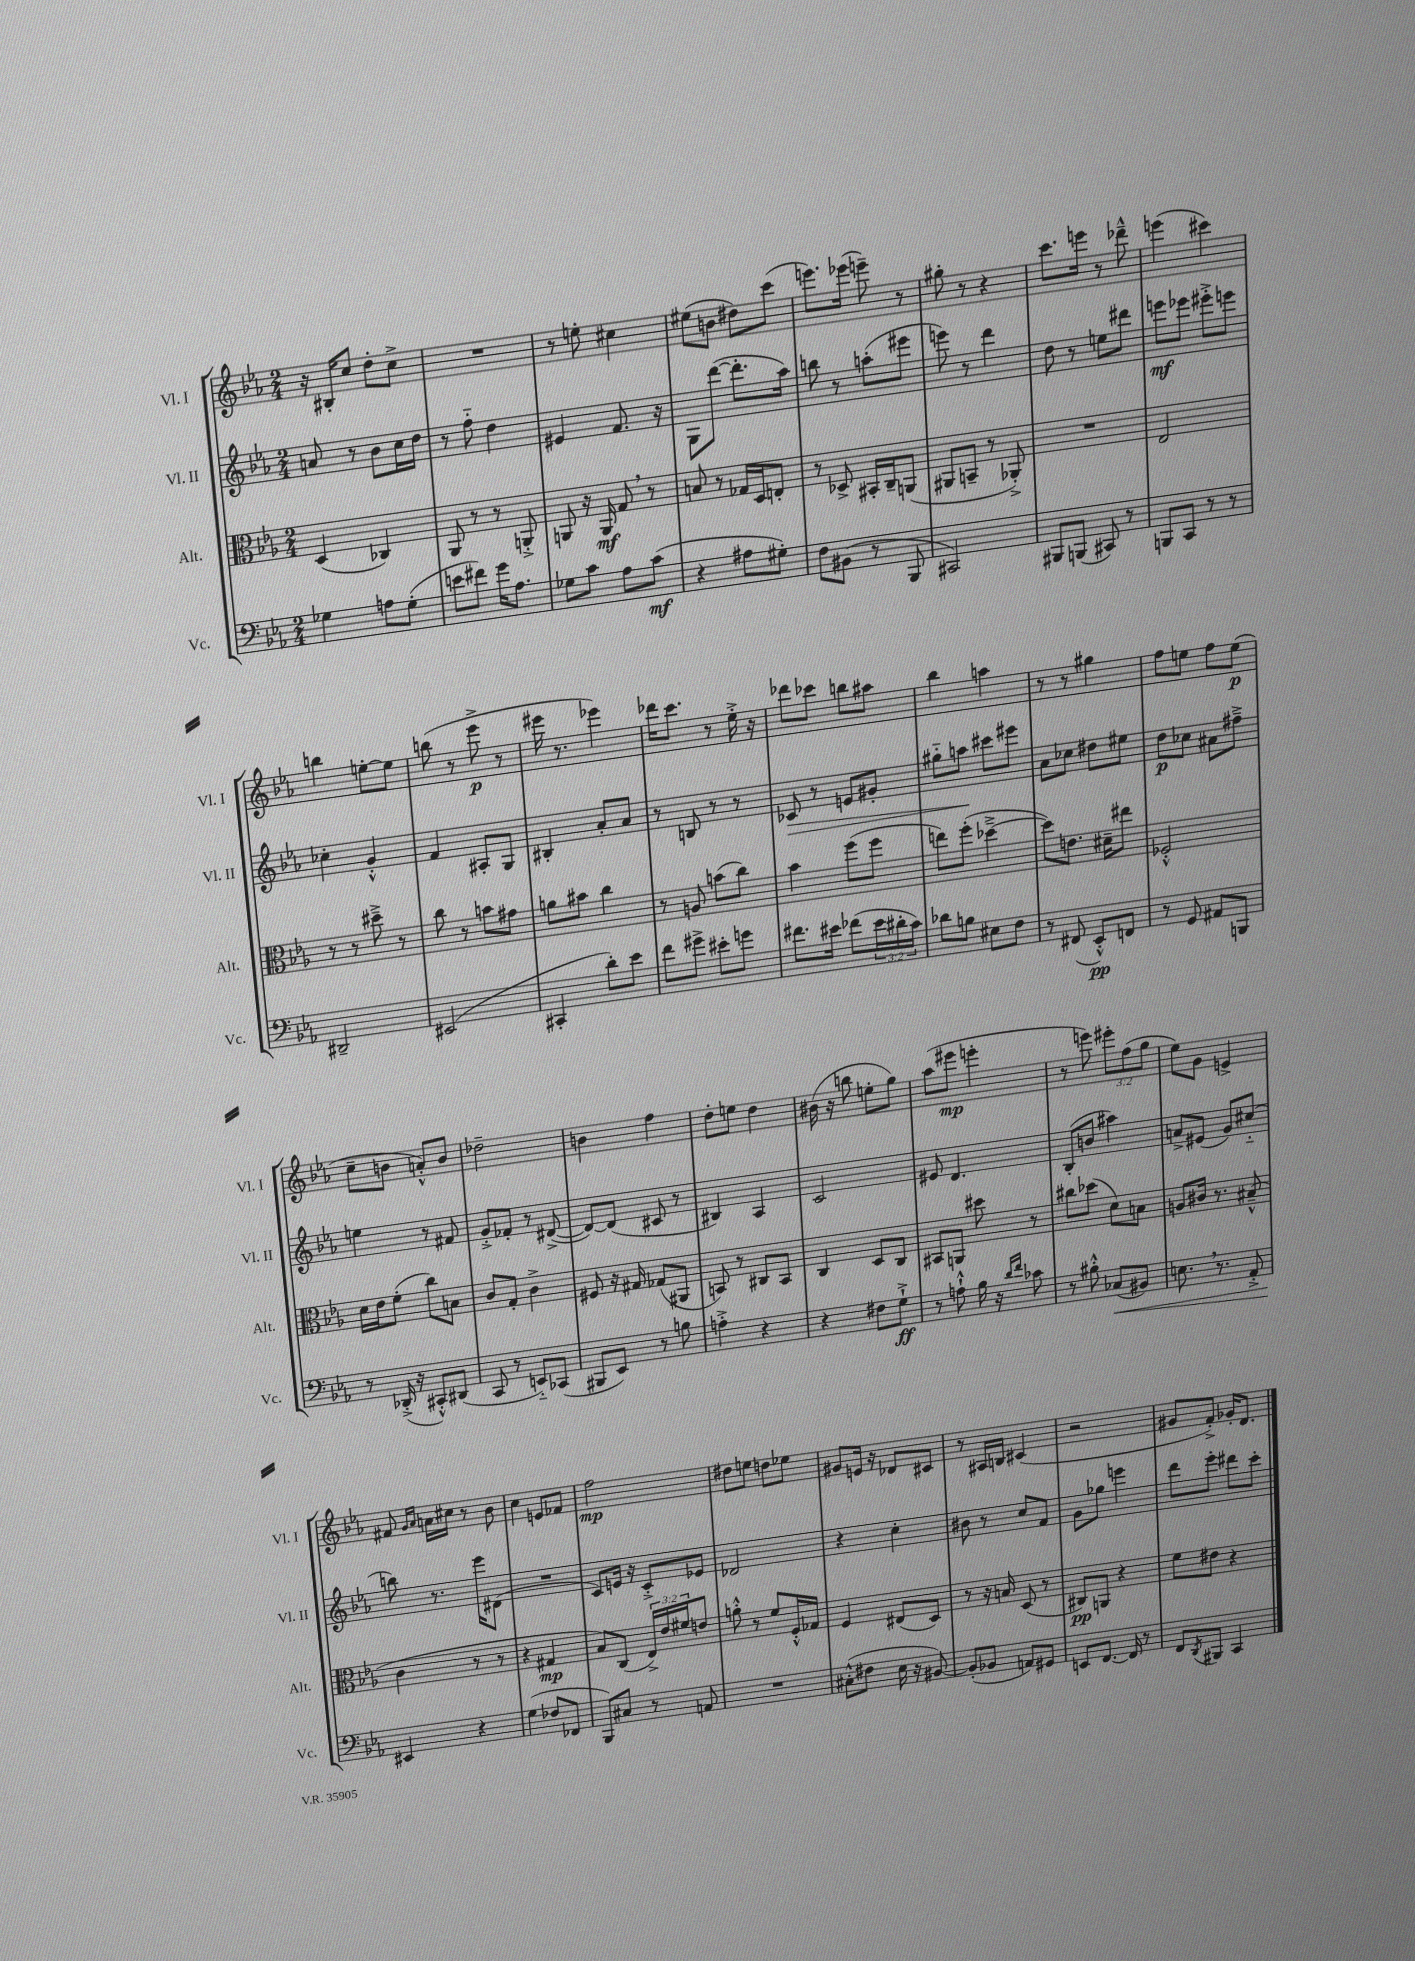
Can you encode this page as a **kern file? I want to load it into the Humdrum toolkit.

**kern	**dynam	**kern	**dynam	**kern	**dynam	**kern	**dynam
*part4	*part4	*part3	*part3	*part2	*part2	*part1	*part1
*staff4	*staff4	*staff3	*staff3	*staff2	*staff2	*staff1	*staff1
*I"Vc.	*	*I"Alt.	*	*I"Vl. II	*	*I"Vl. I	*
*I'Vc.	*	*I'Alt.	*	*I'Vl. II	*	*I'Vl. I	*
*clefF4	*	*clefC3	*	*clefG2	*	*clefG2	*
*k[b-e-a-]	*	*k[b-e-a-]	*	*k[b-e-a-]	*	*k[b-e-a-]	*
*M2/4	*	*M2/4	*	*M2/4	*	*M2/4	*
=10	=10	=10	=10	=10	=10	=10	=10
4G-X\	.	(4D/	.	8an/	.	16r	.
.	.	.	.	.	.	16B#X'/KL	.
.	.	.	.	8r	.	8cc/J	.
8An\L	.	4C-X/)	.	8b-\L	.	8dd'\L	.
(8G-'\J	.	.	.	16cc\L	.	8cc^\J	.
.	.	.	.	16dd\JJ	.	.	.
=11	=11	=11	=11	=11	=11	=11	=11
8en\L	.	8AA-/	.	8r	.	2r	.
8f#X\J)	.	8r	.	8ff\	.	.	.
16g\KL	.	8r	.	4dd\	.	.	.
8.A-\J	.	.	.	.	.	.	.
.	.	8AAn'^/	.	.	.	.	.
=12	=12	=12	=12	=12	=12	=12	=12
8G-X\L	.	8AAn/	.	4e#X/	.	8r	.
8c\J	.	16r	.	.	.	8een'\	.
.	.	16AA/	mf	.	.	.	.
8A-\L	.	8G,/	.	8.f/	.	4cc#X\	.
(8c\J	mf	8r	.	.	.	.	.
.	.	.	.	16r	.	.	.
=13	=13	=13	=13	=13	=13	=13	=13
4r	.	8Bn/	.	8G\L	.	(8ee#X\L	.
.	.	8r	.	([8ddd\J	.	8bn\J	.
8A#X\L	.	16G-X/LL	.	8.ddd'\L]	.	8dd#X\L)	.
.	.	16D/J	.	.	.	.	.
8G#X'\J)	.	8En'/J	.	.	.	(8ccc\J	.
.	.	.	.	16aa-\Jk)	.	.	.
=14	=14	=14	=14	=14	=14	=14	=14
8F\L	.	8r	.	8bbn\	.	8.eeen\L)	.
(8BB#X\J	.	8D-X^/	.	8r	.	.	.
.	.	.	.	.	.	(16eee-X\Jk	.
8r	.	16BB#X'/LL	.	(8aan'\L	.	8eeen~\)	.
.	.	16C~/J	.	.	.	.	.
8BBB-/	.	(8AAn/J	.	8eee#X\J	.	8r	.
=15	=15	=15	=15	=15	=15	=15	=15
2CC#X/)	.	8AA#X/L	.	8eeen\)	.	8gg#X'\	.
.	.	8BBn~/J	.	8r	.	8r	.
.	.	8r	.	4ddd\	.	4r	.
.	.	8AA-X'^/)	.	.	.	.	.
=16	=16	=16	=16	=16	=16	=16	=16
8BBB#X/L	.	2r	.	8dd\	.	8.ccc\L	.
(8BBBn/J	.	.	.	8r	.	.	.
.	.	.	.	.	.	16eeen\Jk	.
8CC#X/)	.	.	.	8een\L	.	8r	.
8r	.	.	.	8ddd#X\J	.	8ddd-X~^^\	.
=17	=17	=17	=17	=17	=17	=17	=17
8BBBn/L	.	2E-/	.	8eeen\L	mf	(4eeen\	.
8CC/J	.	.	.	8eee-X\J	.	.	.
8r	.	.	.	8eee#X'^\L	.	4ccc#X\)	.
8r	.	.	.	8eeen\J	.	.	.
!!LO:LB:g=z
=18	=18	=18	=18	=18	=18	=18	=18
2DD#X~/	.	8r	.	4cc-X'\	.	4bbn\	.
.	.	8r	.	.	.	.	.
.	.	8dd#X~^\	.	4g'^^/	.	[8een'\L	.
.	.	8r	.	.	.	8ee\J]	.
=19	=19	=19	=19	=19	=19	=19	=19
(2EE#X/	.	8cc\	.	4f/	.	(8bbn\	.
.	.	8r	.	.	.	8r	.
.	.	8bn\L	.	8A#X'/L	.	8eee-^\	p
.	.	8g#X\J	.	8G/J	.	8r	.
=20	=20	=20	=20	=20	=20	=20	=20
4CC#X'/	.	8an\L	.	4B#X'/	.	16eee#X\	.
.	.	.	.	.	.	8.r	.
.	.	8b#X\J	.	.	.	.	.
8d'\L)	.	4cc\	.	8a-'/L	.	4eee-X\)	.
8e-\J	.	.	.	8a-/J	.	.	.
=21	=21	=21	=21	=21	=21	=21	=21
8f\L	.	8r	.	8r	.	16ddd-X\KL	.
.	.	.	.	.	.	8.ccc\J	.
8g#X^\J	.	8An/	.	8Bn/	.	.	.
8e#X'\L	.	(8bn\L	.	8r	.	8r	.
8gn\J	.	8cc\J)	.	8r	.	16ee-'^\	.
.	.	.	.	.	.	16r	.
=22	=22	=22	=22	=22	=22	=22	=22
!	!	!	!	!	!LO:HP:b	!	!
8.f#X\L	.	4b-\	.	8c-X/	>	8ddd-X\L	.
.	.	.	.	8r	.	8ccc-X\J	.
16e#X\Jk	.	.	.	.	.	.	.
(8f-X\L	.	(8ff\L	.	8en/L	.	8bbn\L	.
24e#\L	.	8ff\J	.	8g#X'/J	.	8aa#X\J	.
24d#X'\	.	.	.	.	.	.	.
24c\JJ)	.	.	.	.	.	.	.
=23	=23	=23	=23	=23	=23	=23	=23
8d-X\L	.	8een\L)	.	8gg#X\L	.	4bb-\	.
8Bn\J	.	(8ff'\J	.	8aan\J	.	.	.
8E#X\L	.	[4dd-X~^\	.	8ccc#X\L	]	4aan\	.
8F\J	.	.	.	8eee#X\J	.	.	.
=24	=24	=24	=24	=24	=24	=24	=24
8r	.	8dd-\L])	.	8a-\L	.	8r	.
(8FF#X/	.	8.en\J	.	8cc-X\J	.	8r	.
8EE-'^^/L)	pp	.	.	8dd#X\L	.	4gg#X\	.
.	.	16d#X~\KL	.	.	.	.	.
8FFn/J	.	8ee#X\J	.	8ee#X\J	.	.	.
=25	=25	=25	=25	=25	=25	=25	=25
8r	.	2F-X'^^/	.	8dd\L	p	8ff\L	.
8GG/	.	.	.	8cc-X\J	.	8een\J	.
8AA#X/L	.	.	.	8a#X\L	.	8ff\L	.
8BBBn/J	.	.	.	8ff#X~^\J	.	(8ee\J	p
!!LO:LB:g=z
=26	=26	=26	=26	=26	=26	=26	=26
8r	.	16d\LL	.	4een\	.	8cc~\L	.
.	.	16e-\J	.	.	.	.	.
(16DD-X'^/	.	(8f'\J	.	.	.	8bn\J	.
16r	.	.	.	.	.	.	.
8CC#X'^^/L)	.	8cc\L)	.	8r	.	8an'^^/L)	.
(8DD#X/J	.	8Bn\J	.	8f#X/	.	8b/J	.
=27	=27	=27	=27	=27	=27	=27	=27
8CC/	.	8c/L	.	8g'^/L	.	2dd-X~\	.
8r	.	8G'/J	.	8f-X'/J	.	.	.
8EEn/L)	.	4c^\	.	8r	.	.	.
(8CC-X/J	.	.	.	([8d#X^/	.	.	.
=28	=28	=28	=28	=28	=28	=28	=28
8BBB#X/L	.	8F#X/	.	8d#/L_)	.	4bn\	.
8EE-/J)	.	16r	.	(8d#/J]	.	.	.
.	.	16G#X/	.	.	.	.	.
8r	.	(8G-X/L	.	8c#X/	.	4ff\	.
8Bn\	.	8AA#X/J	.	8r	.	.	.
=29	=29	=29	=29	=29	=29	=29	=29
4An'^\	.	8BBn/)	.	4B#X/)	.	8dd'\L	.
.	.	8r	.	.	.	8een\J	.
4r	.	8C#X/L	.	4A-/	.	4dd\	.
.	.	8BB/J	.	.	.	.	.
=30	=30	=30	=30	=30	=30	=30	=30
4r	.	4C/	.	2c/	.	(16b#X\	.
.	.	.	.	.	.	16r	.
.	.	.	.	.	.	8bbn\	.
8F#X\L	.	8D/L	.	.	.	8een'\L	.
8G`^\J	ff	8C/J	.	.	.	8gg\J)	.
=31	=31	=31	=31	=31	=31	=31	=31
8r	.	8BB#X/L	.	8e#X/	.	(8aa-\L	.
8An`^^\	.	8AAn/J	.	4.d/	.	8eee#X\J	mp
16B-\	.	8dd#X\	.	.	.	4eeen'\	.
16r	.	.	.	.	.	.	.
16qqd/LL	.	.	.	.	.	.	.
16qqf/JJ	.	.	.	.	.	.	.
8c-X\	.	8r	.	.	.	.	.
=32	=32	=32	=32	=32	=32	=32	=32
8r	.	8cc#X\L	.	(8B-'/L	.	8r	.
8B#X'^^\	.	(8dd-X\J	.	8bn/J	.	8eeen\)	.
!	!LO:HP:b	!	!	!	!	!	!
(8C-X/L	<	8d\L)	.	4aa#X\)	.	12eee#X'\L	.
.	.	.	.	.	.	(12ff\	.
8BB#X/J)	.	8Bn\J	.	.	.	.	.
.	.	.	.	.	.	12gg\J	.
=33	=33	=33	=33	=33	=33	=33	=33
8.En,\	.	8An/L	.	8an^/L	.	8ee-\L)	.
.	.	16c#X/Jk	.	(8e#X/J	.	8g\J	.
8.r	.	8.r	.	.	.	.	.
.	.	.	.	8g/L)	.	4en^/	.
8AA-'^/	.	(8B#X~^^/	.	(8cc#X/J	.	.	.
!!LO:LB:g=z
=34	=34	=34	=34	=34	=34	=34	=34
4EE#X/	.	4c\	.	8bbn\)	.	8f#X/	.
.	.	.	.	.	.	16qqg/LL	.
.	.	.	.	.	.	16qqa-/JJ	.
.	.	.	.	8.r	.	16an\LL	.
.	.	.	.	.	.	16cc#X\JJ	.
4r	[	8r	.	.	.	8r	.
.	.	.	.	16eee-\KL	.	.	.
.	.	8r	.	(8d#X\J	.	8b-\	.
=35	=35	=35	=35	=35	=35	=35	=35
(4G\	.	4r	.	2r	.	4cc\	.
8F-X/L	.	4G#X/	mp	.	.	8en/L	.
8FF-X/J	.	.	.	.	.	8f-X/J	.
=36	=36	=36	=36	=36	=36	=36	=36
8BBB-/L)	.	8B-/L)	.	8c/L)	.	2ff\	mp
8C#X/J	.	(8C/J	.	16en/Jk	.	.	.
.	.	.	.	16r	.	.	.
8r	.	24E-^/LL)	.	8c'^/L	.	.	.
.	.	24e-/	.	.	.	.	.
.	.	24f#X/J	.	.	.	.	.
8AAn/	.	8en/J	.	8e-X/J	.	.	.
=37	=37	=37	=37	=37	=37	=37	=37
2r	.	8an'^^\	.	2d-X/	.	8dd#X\L	.
.	.	8r	.	.	.	8een\J	.
.	.	8f/L	.	.	.	8ddn\L	.
.	.	16F'^^/L	.	.	.	8ee-X\J	.
.	.	16G-X/JJ	.	.	.	.	.
=38	=38	=38	=38	=38	=38	=38	=38
(8C#X'^^\L	.	4F/	.	4r	.	8g#X/L	.
8F#X\J	.	.	.	.	.	16en/Jk	.
.	.	.	.	.	.	16r	.
16E-\	.	(8E#X/L	.	4cc'\	.	8d-X/L	.
16r	.	.	.	.	.	.	.
[8BB#X/)	.	8D/J)	.	.	.	8c#X/J	.
=39	=39	=39	=39	=39	=39	=39	=39
(8BB#'/L]	.	8r	.	8b#X\	.	8r	.
8BB-X/J	.	16r	.	8r	.	16A#X/LL	.
.	.	16Bn/	.	.	.	16Bn/JJ	.
8AAn/L)	.	(8D/	.	8cc/L	.	(4c#X/	.
8GG#X/J	.	8r	.	8f/J	.	.	.
=40	=40	=40	=40	=40	=40	=40	=40
8EEn/L	.	8C#X/L)	pp	8g\L	.	2r	.
[8.FF/J	.	8AAn/J	.	8gg-X\J	.	.	.
.	.	4r	.	4eeen\	.	.	.
16FF/]	.	.	.	.	.	.	.
8r	.	.	.	.	.	.	.
=41	=41	=41	=41	=41	=41	=41	=41
8FF/L	.	8f\L	.	8ddd\L	.	8g#X/L	.
8qDD/	.	.	.	.	.	.	.
8BBB#X/J	.	8e#X\J	.	8eee-'\J	.	8f'^/J)	.
4CC/	.	4r	.	8ddd#X\L	.	16g-X'/KL	.
.	.	.	.	.	.	8.d/J	.
.	.	.	.	8ccc'\J	.	.	.
==	==	==	==	==	==	==	==
*-	*-	*-	*-	*-	*-	*-	*-
